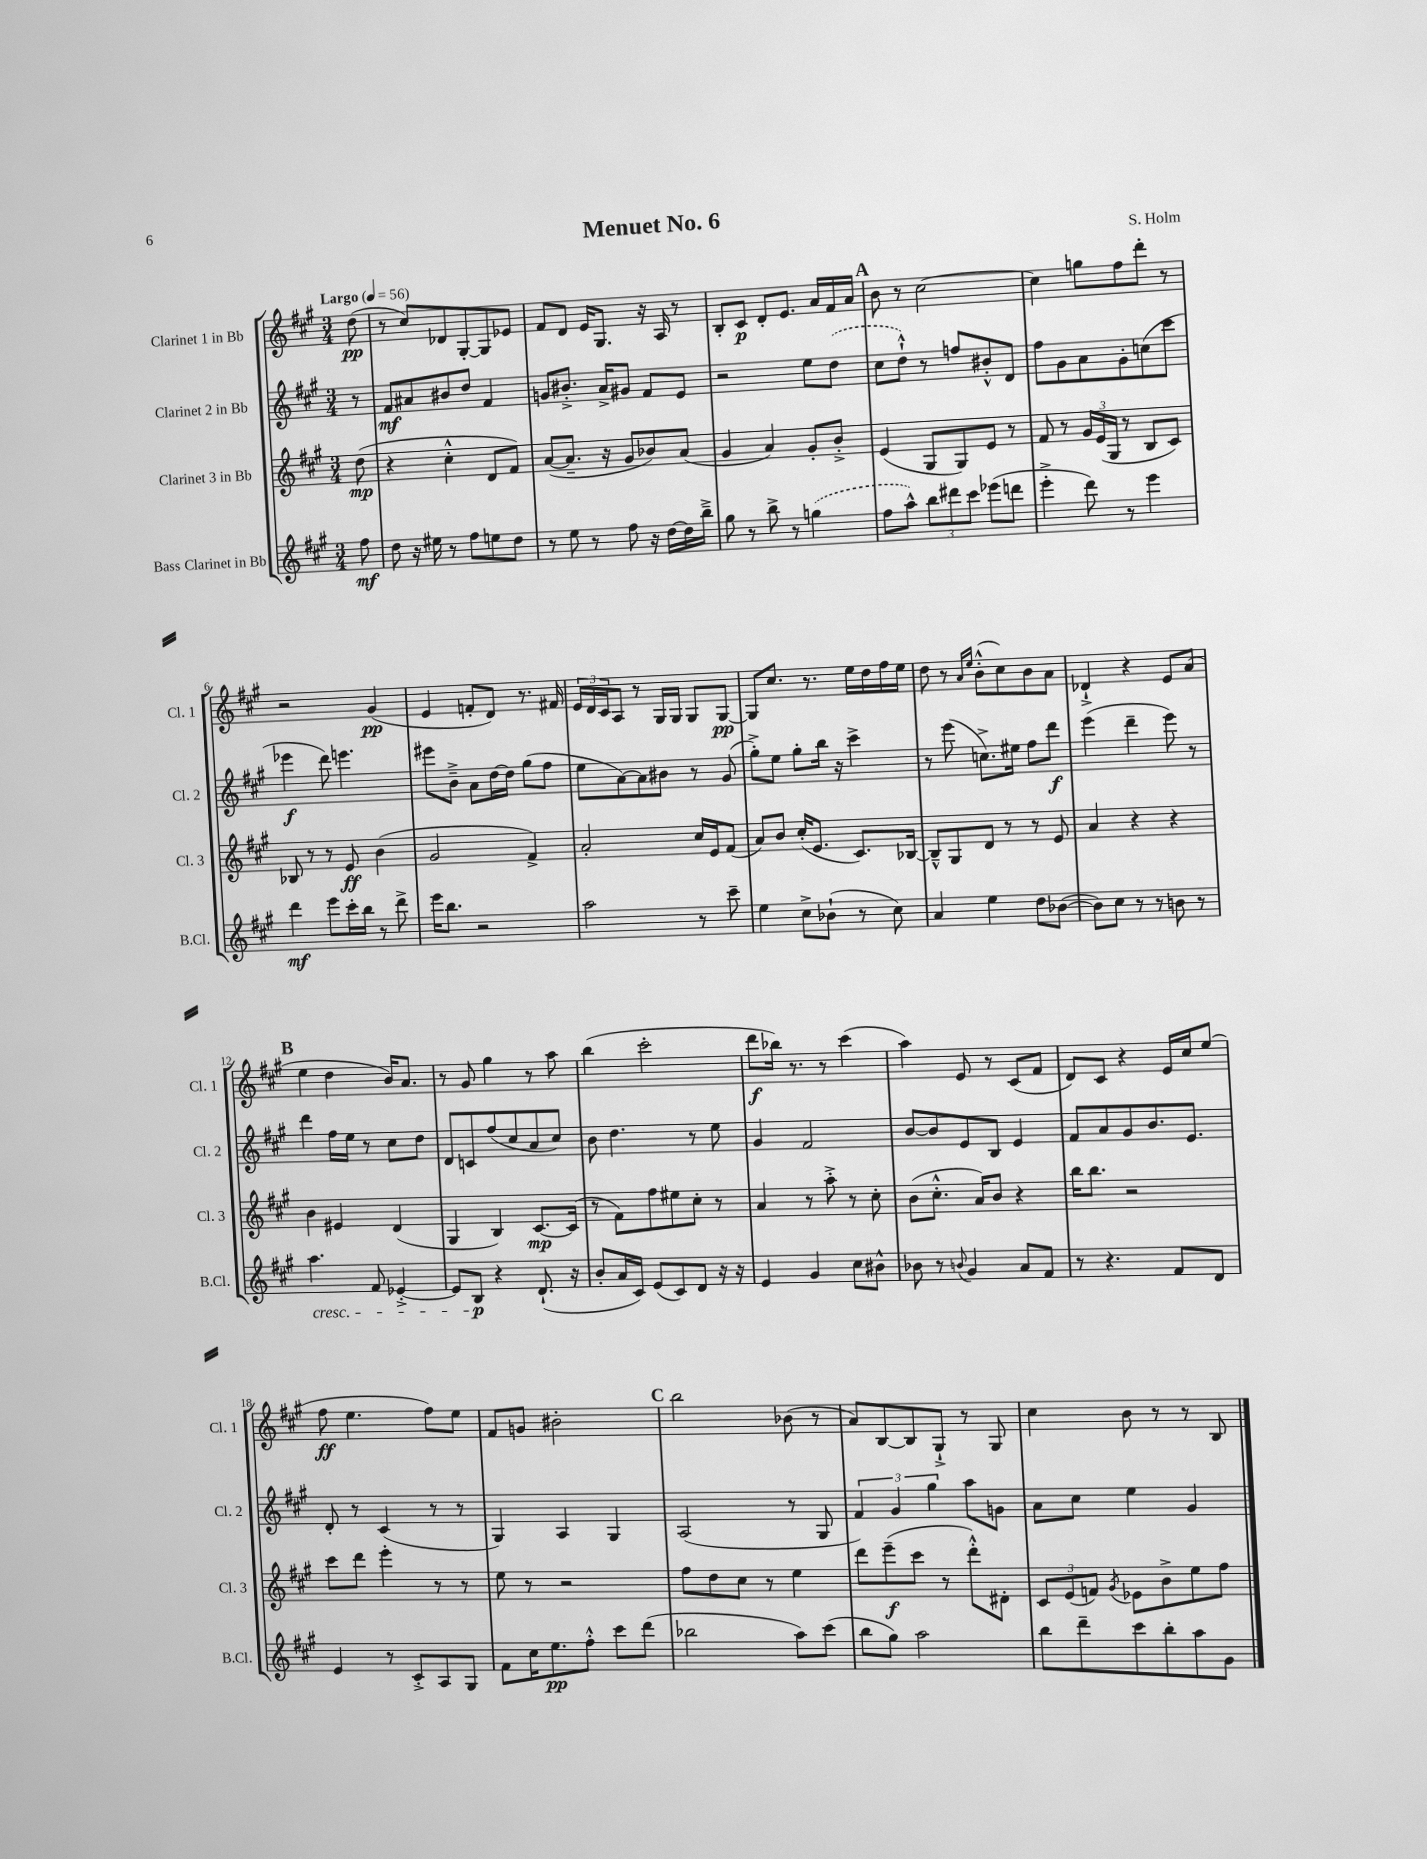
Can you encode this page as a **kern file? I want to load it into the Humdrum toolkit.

**kern	**kern	**kern	**kern
*staff4	*staff3	*staff2	*staff1
*clefG2	*clefG2	*clefG2	*clefG2
*k[f#c#g#]	*k[f#c#g#]	*k[f#c#g#]	*k[f#c#g#]
*M3/4	*M3/4	*M3/4	*M3/4
*MM56	*MM56	*MM56	*MM56
8ff#\	(8dd\	8r	(8dd\
=	=	=	=
8dd\	4r	8f#/L	8r
16r	.	8a#/	8cc#/L)
16ee#\	.	.	.
8r	4cc#'^^\	8b#/	8d-/
8ff#\L	.	8dd/J	[8G#'/
8ee\	8d/L	4f#/	8G#/]
8dd\J	8f#/J)	.	8e-/J
=	=	=	=
8r	([8a/L	8g/L	8f#/L
8ee\	8.a~/]J	8.b#'^/J	8d/J
8r	.	.	16e/LK
.	16r	16a^/LK	8.G#/J
8ff#\	8g#/L	8g#/J	.
16r	8b-/)	8f#/L	16r
[16dd\LL	.	.	16A/
16dd\]	(8a/J	8e/J	8r
16bb~^\JJ	.	.	.
=	=	=	=
8gg#\	4g#/	2r	8B'/L
8r	.	.	8c#/J
8bb^\	4a/)	.	8d'/L
8r	.	.	8.e/J
(4gg\	8g#'/L	8ee\L	.
.	.	.	16a/LL
.	8b'^/J	(8dd\J	16f#/
.	.	.	16a/JJ
=	=	=	=
8ff#\L	(4e/	8cc#\L	8b\
8aa^^\J)	.	8dd`^^\J)	8r
12bb\L	8G#/L	8r	[2cc#\
12ddd#\	.	.	.
.	8G#/)	8ff/L	.
12ccc#\J	.	.	.
(8eee-\L	8e/J	8b#'^^/	.
8ddd\J	8r	8d/J	.
=	=	=	=
4eee'^\	8f#/	8ff#\L	4cc#\]
.	8r	8g#\	.
8ddd\)	24g#/LL	8a\	8gg\L
.	(24e/	.	.
.	24G#/JJ	.	.
8r	8r	8g#'\	8ff#\
4eee\	8B/L	(8cc\	8ddd'\J
.	8c#/J)	8ccc#\J	8r
=	=	=	=
4ddd\	8B-/	4eee-\	2r
.	8r	.	.
8eee\L	8r	8ddd\)	.
16ccc#'\L	8e/	4.eee\	.
16bb\JJ	.	.	.
8r	(4b\	.	(4g#/
8ddd^\	.	.	.
=	=	=	=
16eee\LK	2g#/	8eee#\L	4e/
8.bb\J	.	.	.
.	.	8b~^\J	.
2r	.	8a\L	8f'/L
.	.	[16dd\L	8d/J)
.	.	16dd\]JJ	.
.	4f#^/)	(8gg#\L	8.r
.	.	8ff#\J	.
.	.	.	16f#/
=	=	=	=
2aa\	2a'/	8ee\L	24e/LL
.	.	.	24d/
.	.	.	24c#/J
.	.	[8a\)	8A/J
.	.	8a\]	8r
.	.	8b#\J	16G#/LL
.	.	.	16G#/JJ
8r	16cc#/LL	8r	8G#/L
.	16e/J	.	.
8ccc#~\	(8f#/J	(8g#/	[8G#/J
=	=	=	=
4ee\	8a/L)	8gg#'^\L)	8G#/]L
.	8b/J	8ee\J	8.cc#/J
8cc#^\L	(16cc#'/LK	8gg#'\L	.
.	8.e/J	.	8.r
(8b-`\J	.	16bb\Jk	.
.	.	16r	.
8r	8.c#/L)	4ccc#^\	16ee\LL
.	.	.	16dd\
8cc#\)	.	.	16ff#\
.	[16B-/Jk	.	16ee\JJ
=	=	=	=
4a/	8B-~^^/]L	8r	8dd\
.	8G#/	(8eee\	8r
.	.	.	16qqa/LL
.	.	.	16qqee/JJ
4ee\	8d/J	8.cc^\L)	(8b'^^\L
.	8r	.	8cc#\)
.	.	16ee#\Jk	.
8dd\L	8r	8ff#\L	8b\
([8b-\J	8e/	8ddd\J	8a\J
=	=	=	=
8b-\]L)	4a/	(4eee\	4d-`^/
8cc#\J	.	.	.
8r	4r	4ddd~\	4r
8r	.	.	.
8b\	4r	8eee\)	8e/L
8r	.	8r	(8a/J
=	=	=	=
4.aa\	4b\	4ddd\	4ee\
.	4e#/	16ff#\LL	4dd\
.	.	16ee\JJ	.
8f#/	.	8r	.
[4e-'^/	(4d/	8cc#\L	16b/LK)
.	.	.	8.a/J
.	.	8dd\J	.
=	=	=	=
8e-/]L	4G#/	8d/L	8r
8B/J	.	8c/	8g#/
4r	4B/)	(8ff#/	4gg#\
.	.	8cc#/	.
(8.d`/	[8.c#/L	8a/	8r
.	.	8cc#/J)	8aa\
16r	(16c#/]Jk	.	.
=	=	=	=
8b'/L	8r	8b\	(4bb\
16a/L	8f#\L)	4.dd\	.
16c#/JJ)	.	.	.
(8e/L	8ff#\	.	2ccc#'\
8c#/)	8ee#\	.	.
8d/J	8cc#'\J	8r	.
16r	8r	8ee\	.
16r	.	.	.
=	=	=	=
4e/	4a/	4g#/	8ddd\L
.	.	.	16bb-\Jk)
.	.	.	8.r
4g#/	8r	2f#/	.
.	8aa'^\	.	8r
8cc#\L	8r	.	(4ccc#\
8b#^^\J	8cc#'\	.	.
=	=	=	=
8b-\	(8b\L	[8b/L	4aa\)
8r	8.cc#'^^\J	8b/]	.
8qqb/	.	.	.
4g#/	.	8e/	8e/
.	16a/LK)	.	.
.	8b/J	8B/J	8r
8a/L	4r	4e/	(8c#/L
8f#/J	.	.	8f#/J
=	=	=	=
8r	16bb\LK	8f#/L	8d/L)
.	8.bb\J	.	.
4.r	.	8a/	8c#/J
.	2r	8g#/	4r
.	.	8.b/	.
8f#/L	.	.	16e/LL
.	.	8.e/J	16cc#/J
8d/J	.	.	(8ee/J
=	=	=	=
4e/	8ccc#\L	8d'/	8ff#\
.	8ddd\J	8r	4.ee\
8r	4eee'\	(4c#/	.
8c#'^/L	.	.	.
8A/	8r	8r	8ff#\L)
8G#/J	8r	8r	8ee\J
=	=	=	=
8f#\L	8ee\	4G#/)	8f#/L
16cc#\K	8r	.	8g/J
8.ee\	.	.	.
.	2r	4A/	2b#'\
8ff#'^^\J	.	.	.
8ccc#\L	.	4G#/	.
(8ddd\J	.	.	.
=	=	=	=
2bb-\	8ff#\L	(2A/	2bb\
.	8dd\	.	.
.	8cc#\J	.	.
.	8r	.	.
8aa\L)	4ee\	8r	(8b-\
(8ccc#\J	.	8G#/	8r
=	=	=	=
8bb\L	8ddd\L	6f#/)	8a/L)
8gg#\J)	(8eee~\	.	[8B/
.	.	6g#/	.
2aa\	8ccc#\J	.	8B/]
.	.	6gg#\	.
.	8r	.	8G#`^/J
.	8ddd'^^\L)	8aa\L	8r
.	8d#'\J	8g\J	8G#/
=	=	=	=
8bb\L	12c#/L	8a\L	4cc#\
.	(12e/	.	.
8ddd~\	.	8cc#\J	.
.	12f/J)	.	.
.	8qg#/	.	.
8ccc#\	8e-\L	4ee\	8b\
8bb'\	8b^\	.	8r
8aa\	8ee\	4g#/	8r
8g#\J	8ff#\J	.	8B/
==	==	==	==
*-	*-	*-	*-
